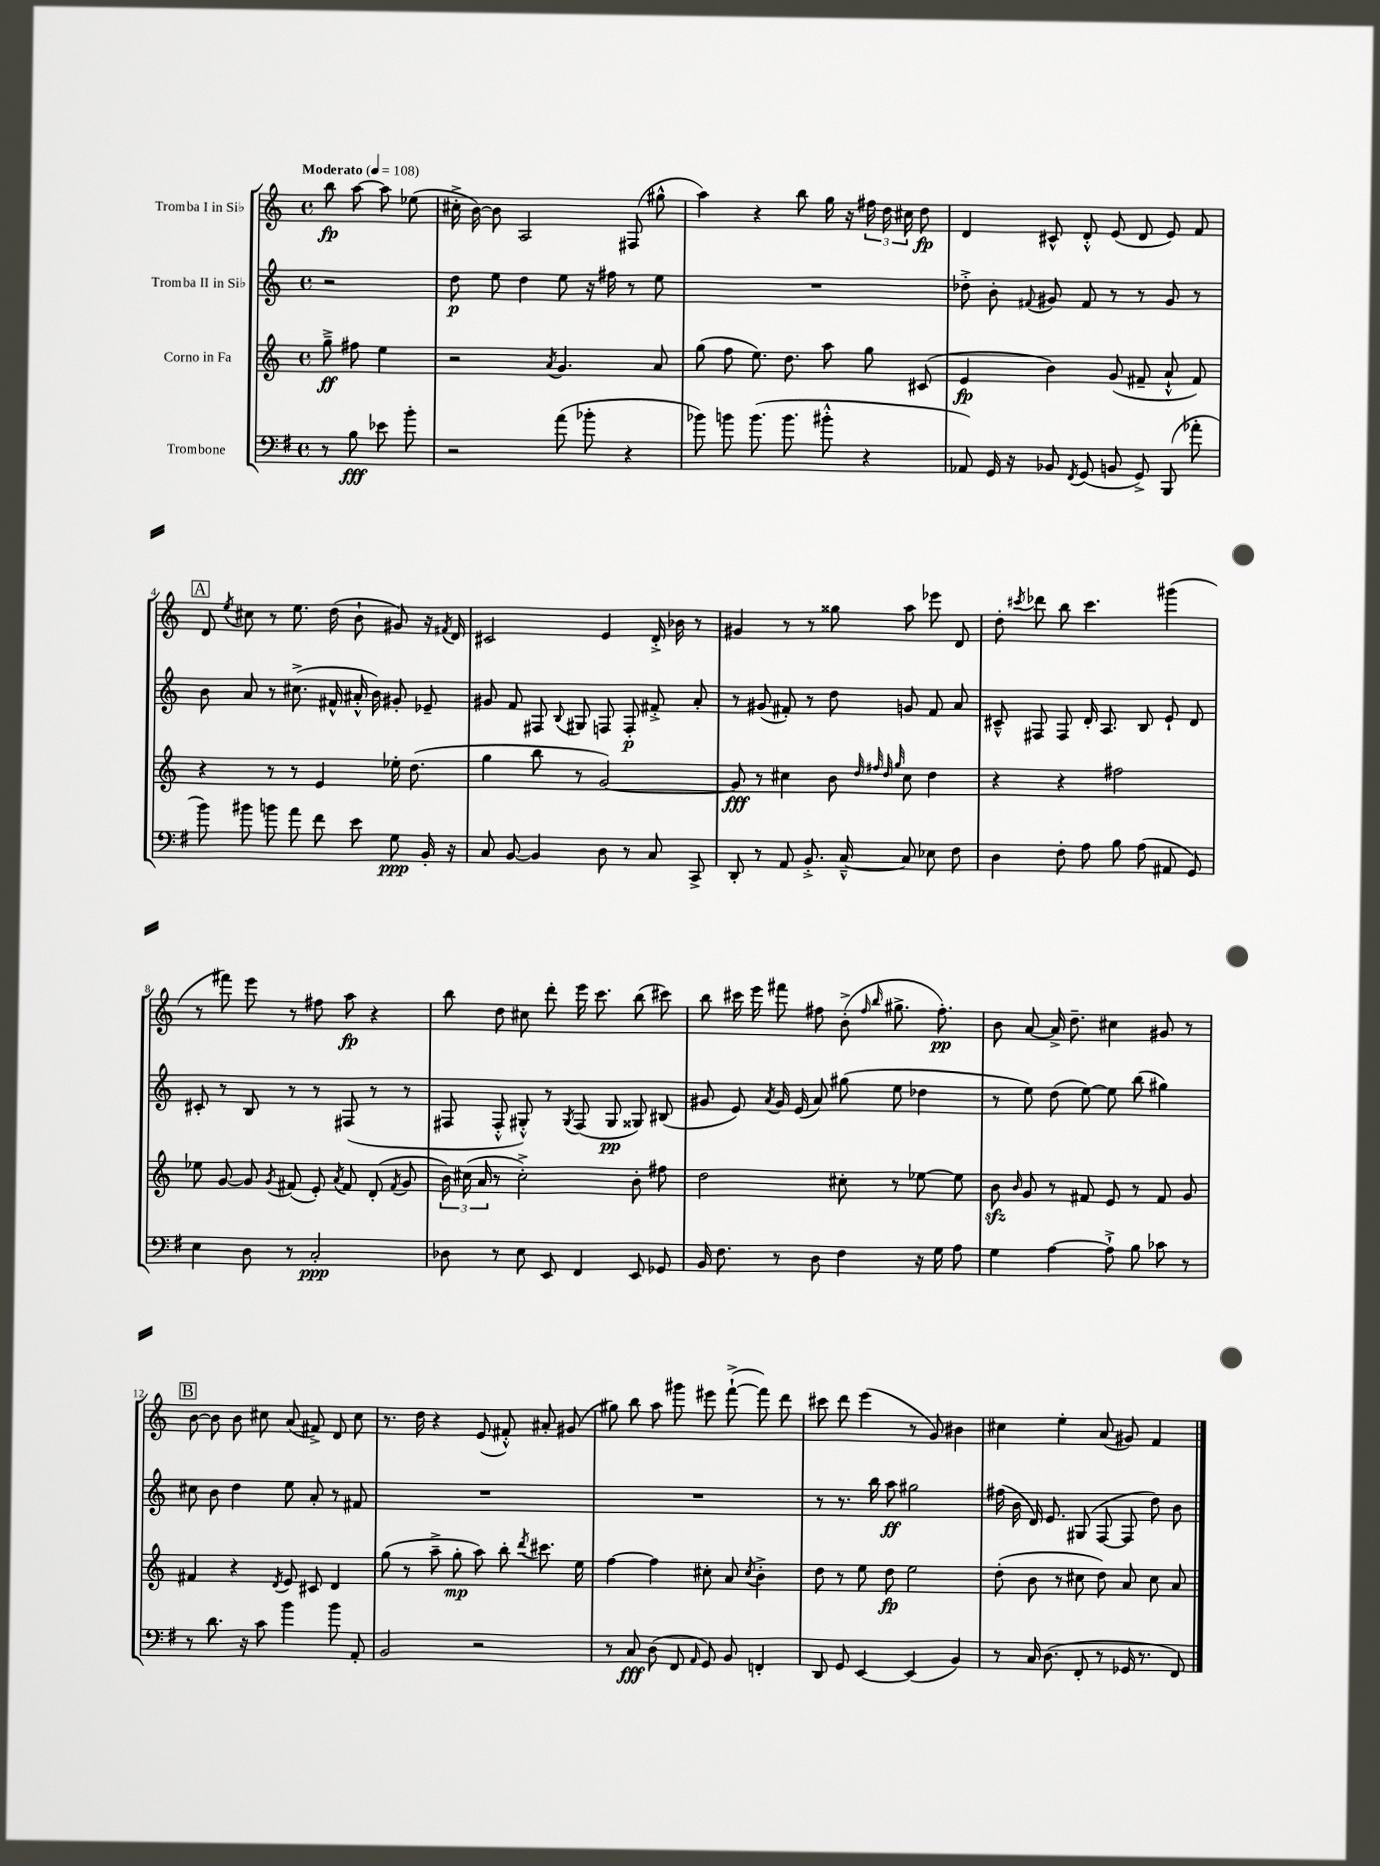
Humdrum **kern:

**kern	**kern	**kern	**kern
*staff4	*staff3	*staff2	*staff1
*clefF4	*clefG2	*clefG2	*clefG2
*k[f#]	*k[]	*k[]	*k[]
*M4/4	*M4/4	*M4/4	*M4/4
*met(c)	*met(c)	*met(c)	*met(c)
*MM108	*MM108	*MM108	*MM108
8r	8gg~^	2r	8bb
8B	8ff#	.	[8aa
8e-	4ee	.	8aa]
8b'	.	.	(8ee-
=	=	=	=
2r	2r	8dd	16cc#'^
.	.	.	[16b)
.	.	8ee	8b]
.	.	4dd	2A
.	8qa	.	.
(8a	4.g	8ee	.
8b-'	.	16r	.
.	.	16ff#	.
4r	.	8r	(8F#
.	8a	8ee	8gg#^^
=	=	=	=
8b-)	(8gg	1r	4aa)
8b	8ff	.	.
(8.b	8.ee)	.	4r
8.b	8.dd	.	.
.	.	.	8bb
8b#'^^	8aa	.	16gg
.	.	.	16r
4r	8gg	.	24ff#
.	.	.	24dd
.	.	.	24cc#
.	(8c#	.	8dd
=	=	=	=
8AA-)	4e	8dd-'^	4d
16GG	.	8b'	.
16r	.	.	.
.	.	8qqf#	.
8BB-	4b)	8g#	8c#^^
8qFF#	.	.	.
(8GG	.	8f#	8d'^^
8BB	(8g	8r	(8e
8GG^)	8f#~	8r	8d
(8BBB	8a`^^	8g#	8e)
8a-'	8f#)	8r	8f
=	=	=	=
8b)	4r	8b	8d
.	.	.	8qee
8b#	.	8a	8cc#
8b	8r	8r	8r
8a	8r	(8.cc#^	8.ee
8f#	4e	.	.
.	.	16f#^^	(16dd
8e	.	16a#'^^	8b`
.	.	16b)	.
8G	16ee-'	8g#'	8g#)
.	(8.dd	.	.
16BB'	.	8e-~	16r
.	.	.	8qf#
16r	.	.	16d
=	=	=	=
8C	4gg	8g#	2c#
[8BB	.	8f	.
4BB]	8bb	8F#	.
.	.	8qqB	.
.	8r	8G#	.
8D	[2g)	8F	4e
8r	.	8F'	.
8C	.	8f#'^	16d'^
.	.	.	16b-
8CC^	.	8a'	8r
=	=	=	=
8DD'	8g]	8r	4g#
8r	8r	(8g#	.
8AA	4cc#	8f#')	8r
8.BB'^	.	8r	8r
.	8b	8dd	8gg##
[16C~^^	.	.	.
.	32qqdd	.	.
.	32qqff#	.	.
.	32qqdd	.	.
.	32qqgg	.	.
8C]	8cc#	8g	8aa
8E-	4dd	8f#	8eee-
8F#	.	8a	8d
=	=	=	=
4D	4r	8c#~^^	8dd'
.	.	.	8qccc#
.	.	8F#	8ddd-
8F#'	4r	8F#	8bb
8A	.	16d'	4.ccc#
.	.	8.A	.
8B	2ff#	.	.
(8A	.	8B	.
8AA#	.	8e`	(4ggg#
8GG)	.	8d	.
=	=	=	=
4E	8ee-	8c#'	8r
.	[8g	8r	8fff#)
8D	8g]	8B	8eee
.	8qg	.	.
8r	(8f#	8r	8r
2C'	8e')	8r	8ff#
.	8qa	.	.
.	8f#	(8F#	8aa
.	(8d'	8r	4r
.	8qf#	.	.
.	8g	8r	.
=	=	=	=
8D-	24b)	8F#	8bb
.	(24cc#	.	.
.	24a	.	.
8r	8r	8F#'^^	8dd
8E	2cc#'^)	8G#'^^)	8cc#
8EE	.	8r	8ddd'
.	.	8qG#	.
4FF#	.	(8F#	16eee
.	.	.	8.ccc
.	.	8G#	.
8EE	8b'	8G##)	(8bb
8GG-	8ff#	(8B#	8ccc#)
=	=	=	=
16BB	2dd	8g#	8bb
8.F#	.	.	.
.	.	8e)	16ccc#
.	.	.	16eee
.	.	8qa	.
8r	.	16g#	8fff#
.	.	(16e	.
8D	.	8a)	8ff#
4F#	8cc#'	(8gg#	(8b'^
.	.	.	16qqff#
.	.	.	16qqbb
.	8r	8ee	8.gg#^
16r	[8ee-	4dd-	.
16G	.	.	8.ff#')
8A	8ee-]	.	.
=	=	=	=
4G	8b	8r	8b
.	16qqb	.	.
.	8g	8ee)	[8a
[4A	8r	(8dd	16a^]
.	.	.	8.dd~
.	8f#	[8ee)	.
8A`^]	8e	8ee]	4cc#
8B	8r	(8bb	.
8c-	8f#	4gg#)	8g#
8r	8g	.	8r
=	=	=	=
8r	4f#	8cc#	[8b
8.d	.	8b	8b]
.	4r	4dd	8b
16r	.	.	.
8c	.	.	8cc#
.	8qd	.	.
4b	8e	8ee	(8a
.	8c#	8a'	8f#^)
8b	4d	8r	8d
8AA'	.	8f#	8cc#
=	=	=	=
2BB	(8gg	1r	8.r
.	8r	.	.
.	.	.	16dd
.	8aa~^	.	4r
.	8gg'	.	.
2r	8aa)	.	(8e
.	8bb'	.	8f#'^^)
.	8qddd	.	.
.	8.ccc#	.	8a#'
.	.	.	(8g#
.	16ee	.	.
=	=	=	=
8r	[4ff	1r	8gg#)
8C	.	.	8bb
(8D	4ff]	.	8aa
8FF#	.	.	8ggg#
16qqAA	.	.	.
8GG)	8cc#'	.	8eee#
8BB	8a	.	([8fff`^
.	8qcc#	.	.
4FF'	4b'^	.	8fff])
.	.	.	8ddd
=	=	=	=
8DD	8dd	8r	8ccc#
8GG	8r	8.r	8ddd
[4EE	8ee	.	(4eee
.	.	16bb	.
.	8dd	8aa	.
(4EE]	2ee	2gg#	8r
.	.	.	8g)
4BB)	.	.	4b#
=	=	=	=
8r	(8dd'	(16ff#	4cc#
.	.	16b	.
16C	8b	16d)	.
(8.D	.	8.e	.
.	8r	.	4ee'
8FF#'	8cc#	(8G#	.
8r	8dd)	[8F	(8a
16GG-	8a	8F]	8g#)
8.r	.	.	.
.	8cc#	8dd)	4f
8FF#)	8a	8b	.
==	==	==	==
*-	*-	*-	*-
